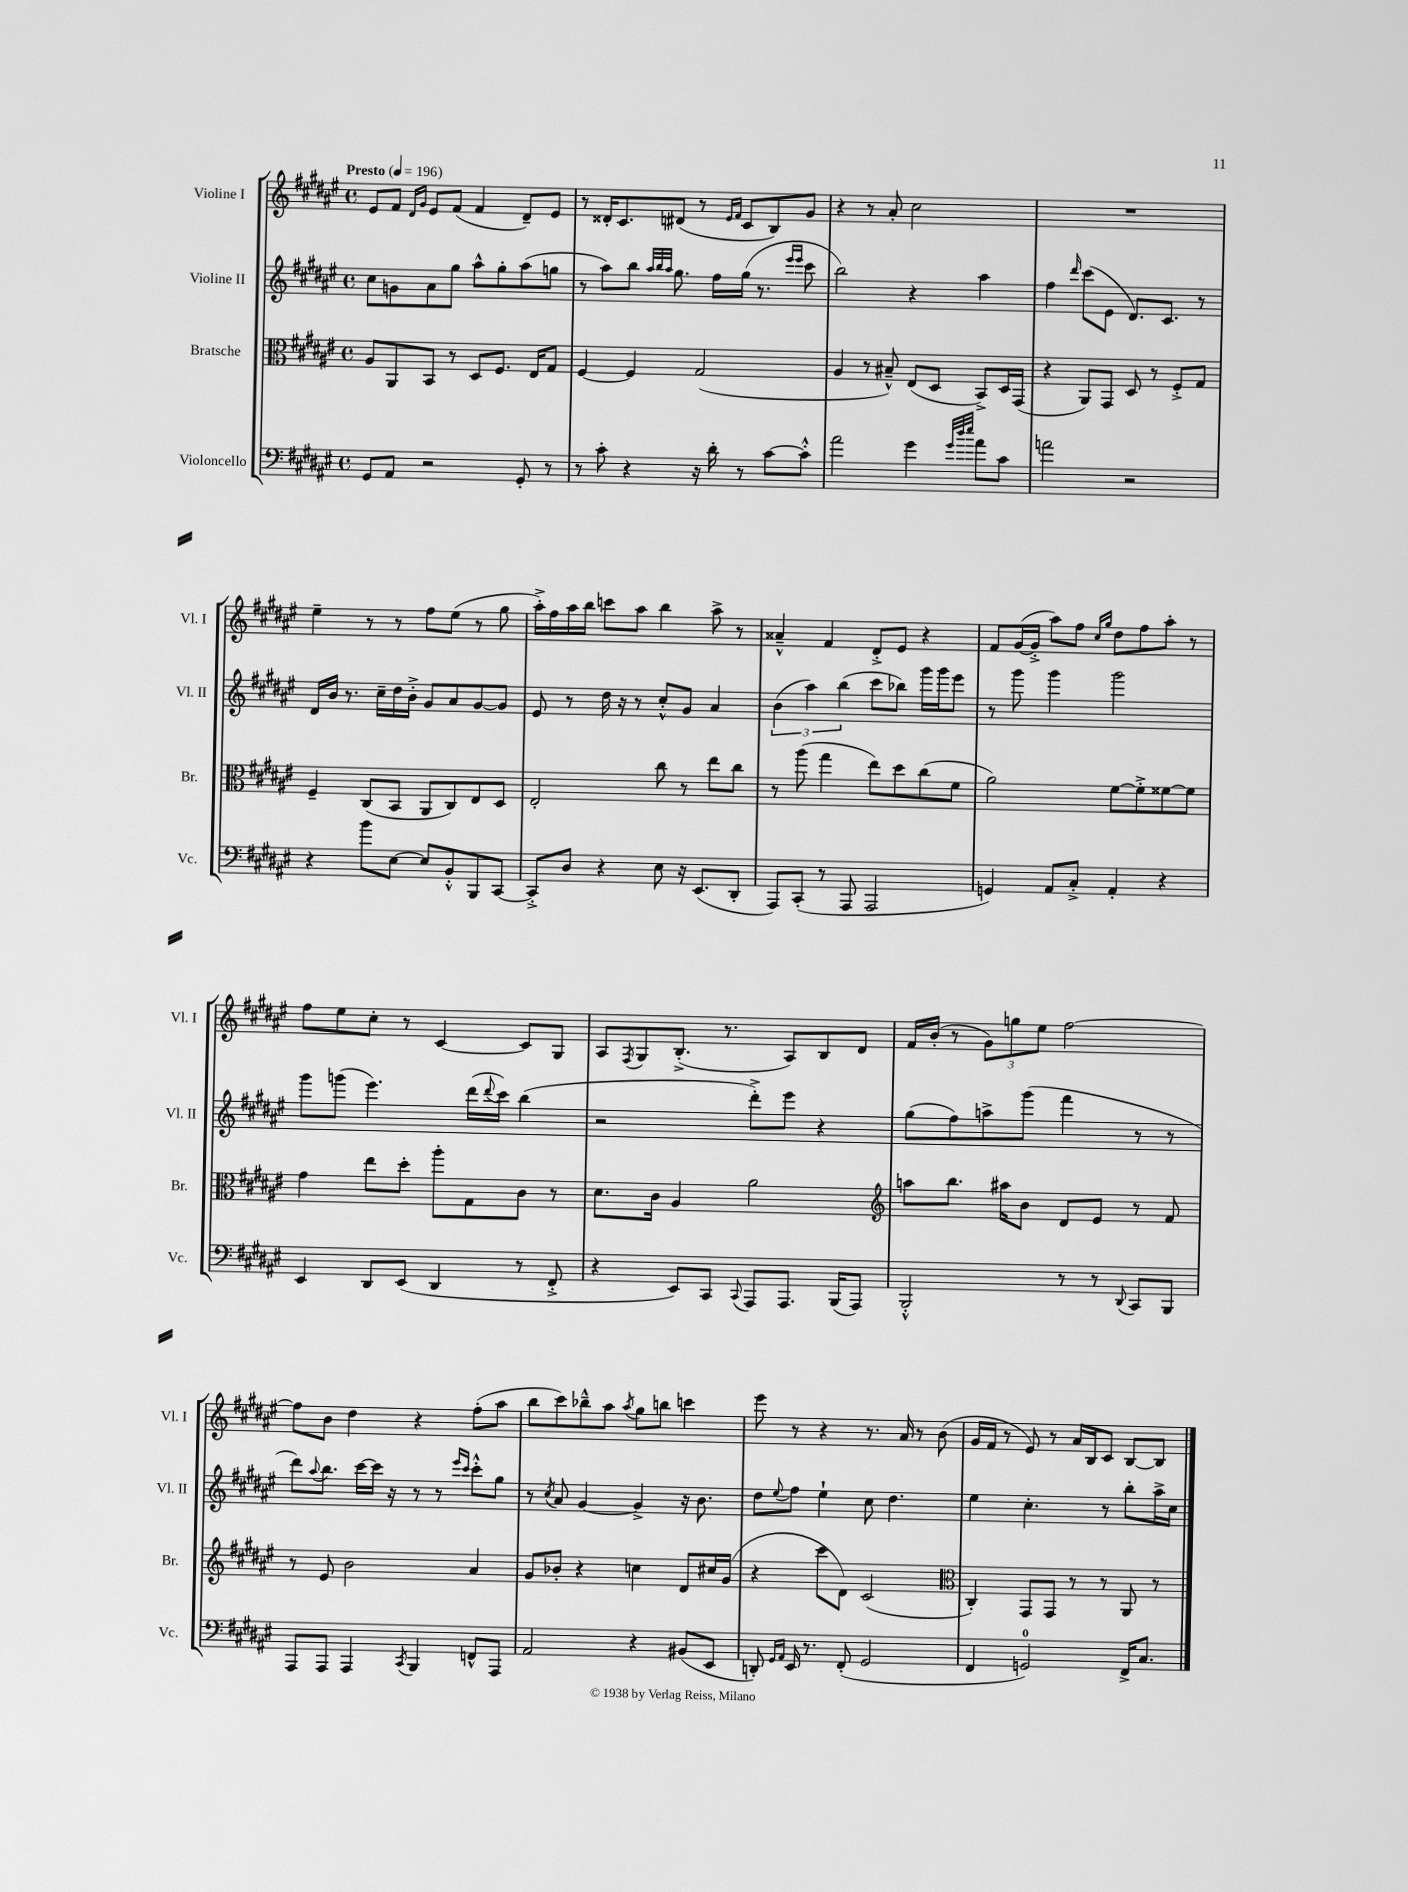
<<
\new StaffGroup <<
\new Staff = "s0" \with { instrumentName = "Violine I" shortInstrumentName = "Vl. I" } {
    \clef treble \key fis \major \defaultTimeSignature \time 4/4 \tempo "Presto" 4 = 196
    eis'8 fis'8 \grace { dis'16 gis'16 } eis'8 fis'8( fis'4 dis'8--) eis'8 |
    r8 disis'16-. cis'8. dis'8( r8 \grace { eis'16 fis'16 } cis'8 b8) gis'8 |
    r4 r8 ais'8-. cis''2 |
    R1 |
    eis''4-- r8 r8 fis''8 eis''8( r8 gis''8 |
    ais''16-.->) fis''16 ais''16 b''16 c'''8 ais''8 b''4 ais''8-> r8 |
    aisis'4---^ fis'4 dis'8-.-> eis'8 r4 |
    fis'8 gis'16~( gis'16-.-> ais''8) fis''8 \grace { cis''16 gis''16 } dis''8 fis''8 ais''8-. r8 |
    fis''8 eis''8 cis''8-. r8 cis'4~ cis'8 gis8 |
    ais8 \acciaccatura { fis8 } gis8 b8.-.->( r8. ais8) b8 dis'8 |
    fis'16 b'16-.( r8 \tuplet 3/2 { gis'8) g''8 eis''8 } fis''2~ |
    fis''8 b'8 dis''4 r4 fis''8-.( ais''8 |
    b''8 cis'''8) bes''8---^ ais''8 \acciaccatura { ais''8 } gis''8 b''8 c'''4 |
    eis'''8 r8 r4 r8. ais'16 r8 b'8( |
    gis'16 fis'16 r8 eis'8) r8 ais'16 b16 cis'8 b8~ b8 \bar "|." |
}
\new Staff = "s1" \with { instrumentName = "Violine II" shortInstrumentName = "Vl. II" } {
    \clef treble \key fis \major \defaultTimeSignature \time 4/4
    cis''8 g'8 ais'8 gis''8 ais''8-^ gis''8-. ais''8( g''8 |
    r8 ais''8) b''8 \grace { ais''32 b''32 ais''32 } gis''8. fis''16 gis''16( r8. \grace { eis'''16 eis'''16 } cis'''8 |
    b''2) r4 ais''4 |
    fis''4 \grace { dis'''16 } cis'''8( eis'8 dis'8.) cis'8. r8 |
    dis'16 b'16 r8. cis''16-- dis''16 b'16-.-> gis'8 ais'8 gis'8~ gis'8 |
    eis'8 r8 dis''16 r16 r8 cis''8-.-^ gis'8 ais'4 |
    \tuplet 3/2 { b'4( ais''4) b''4( } cis'''8 bes''8) gis'''16 gis'''16 eis'''8 |
    r8 gis'''8 gis'''4 gis'''2 |
    gis'''8 g'''8( eis'''4.) dis'''16( \appoggiatura { dis'''8 } cis'''16) b''4( |
    r2 dis'''8-.->) eis'''8 r4 |
    gis''8( fis''8) a''8-> gis'''8( fis'''4 r8 r8 |
    dis'''8) \appoggiatura { ais''8 } b''8. cis'''16~ cis'''16 r16 r8 r8 \grace { eis'''16 cis'''16 } cis'''8-.-^ gis''8 |
    r8 \acciaccatura { cis''8 } ais'8 gis'4~ gis'4-> r16 b'8. |
    dis''8 \appoggiatura { eis''8 } fis''8 eis''4-! cis''8 dis''4. |
    eis''4 cis''4.-. r8 b''8-. ais''16-> cis''16 \bar "|." |
}
\new Staff = "s2" \with { instrumentName = "Bratsche" shortInstrumentName = "Br." } {
    \clef alto \key fis \major \defaultTimeSignature \time 4/4
    ais8 ais,8 b,8 r8 dis8 fis8. eis16 gis8 |
    fis4~ fis4 gis2( |
    ais4 r8 bis8---^) eis8( dis8 b,8->) dis16 gis,16( |
    r4 ais,8) gis,8 dis8 r8 fis8-.-> gis8 |
    fis4-- cis8( b,8 ais,8 cis8) eis8 dis8 |
    eis2-. cis''8 r8 eis''8 cis''8 |
    r8 ais''8( gis''4 eis''8) dis''8 cis''8( fis'8 |
    ais'2) fis'8~ fis'8-.-> fisis'8~ fisis'8 |
    gis'4 eis''8 dis''8-. ais''8-. gis8 cis'8 r8 |
    dis'8. cis'16 ais4 ais'2 |
    \clef treble a''8 b''8. ais''16 b'8 dis'8 eis'8 r8 fis'8 |
    r8 eis'8 b'2 ais'4 |
    gis'8 bes'8-. r4 c''4 dis'8 cis''16 gis'16( |
    r4 cis'''8 dis'8) cis'2( |
    \clef alto cis4-.) gis,8 gis,8 r8 r8 ais,8 r8 \bar "|." |
}
\new Staff = "s3" \with { instrumentName = "Violoncello" shortInstrumentName = "Vc." } {
    \clef bass \key fis \major \defaultTimeSignature \time 4/4
    gis,8 ais,8 r2 gis,8-. r8 |
    r8 cis'8-. r4 r16 dis'16-. r8 cis'8~ cis'8-.-^ |
    ais'2 gis'4 \grace { gis'32 dis''32 eis''32 } ais'8 cis'8 |
    a'2 r2 |
    r4 b'8 eis8~ eis8 b,8-.-^ b,,8 cis,8~ |
    cis,8-.-> dis8 r4 eis8 r16 eis,8.( dis,8-. |
    ais,,8) cis,8-.( r8 ais,,8 ais,,2 |
    g,4) ais,8 cis8-.-> ais,4-. r4 |
    eis,4 dis,8 eis,8( dis,4 r8 fis,8-.-> |
    r4 eis,8) cis,8 \appoggiatura { cis,8 } ais,,8 ais,,8. b,,16( ais,,8) |
    b,,2-.-^ r8 r8 \appoggiatura { dis,8 } cis,8 b,,8 |
    ais,,8 ais,,8 ais,,4 \acciaccatura { cis,8 } b,,4 f,8-^ ais,,8 |
    ais,2 r4 bis,8( eis,8 |
    d,8-.) \grace { gis,16 ais,16 } eis,16 r8. fis,8-.( gis,2 |
    fis,4 g,2-0) fis,16-> cis8. \bar "|." |
}
>>
>>
\layout { \context { \Score \remove "Bar_number_engraver" } }
